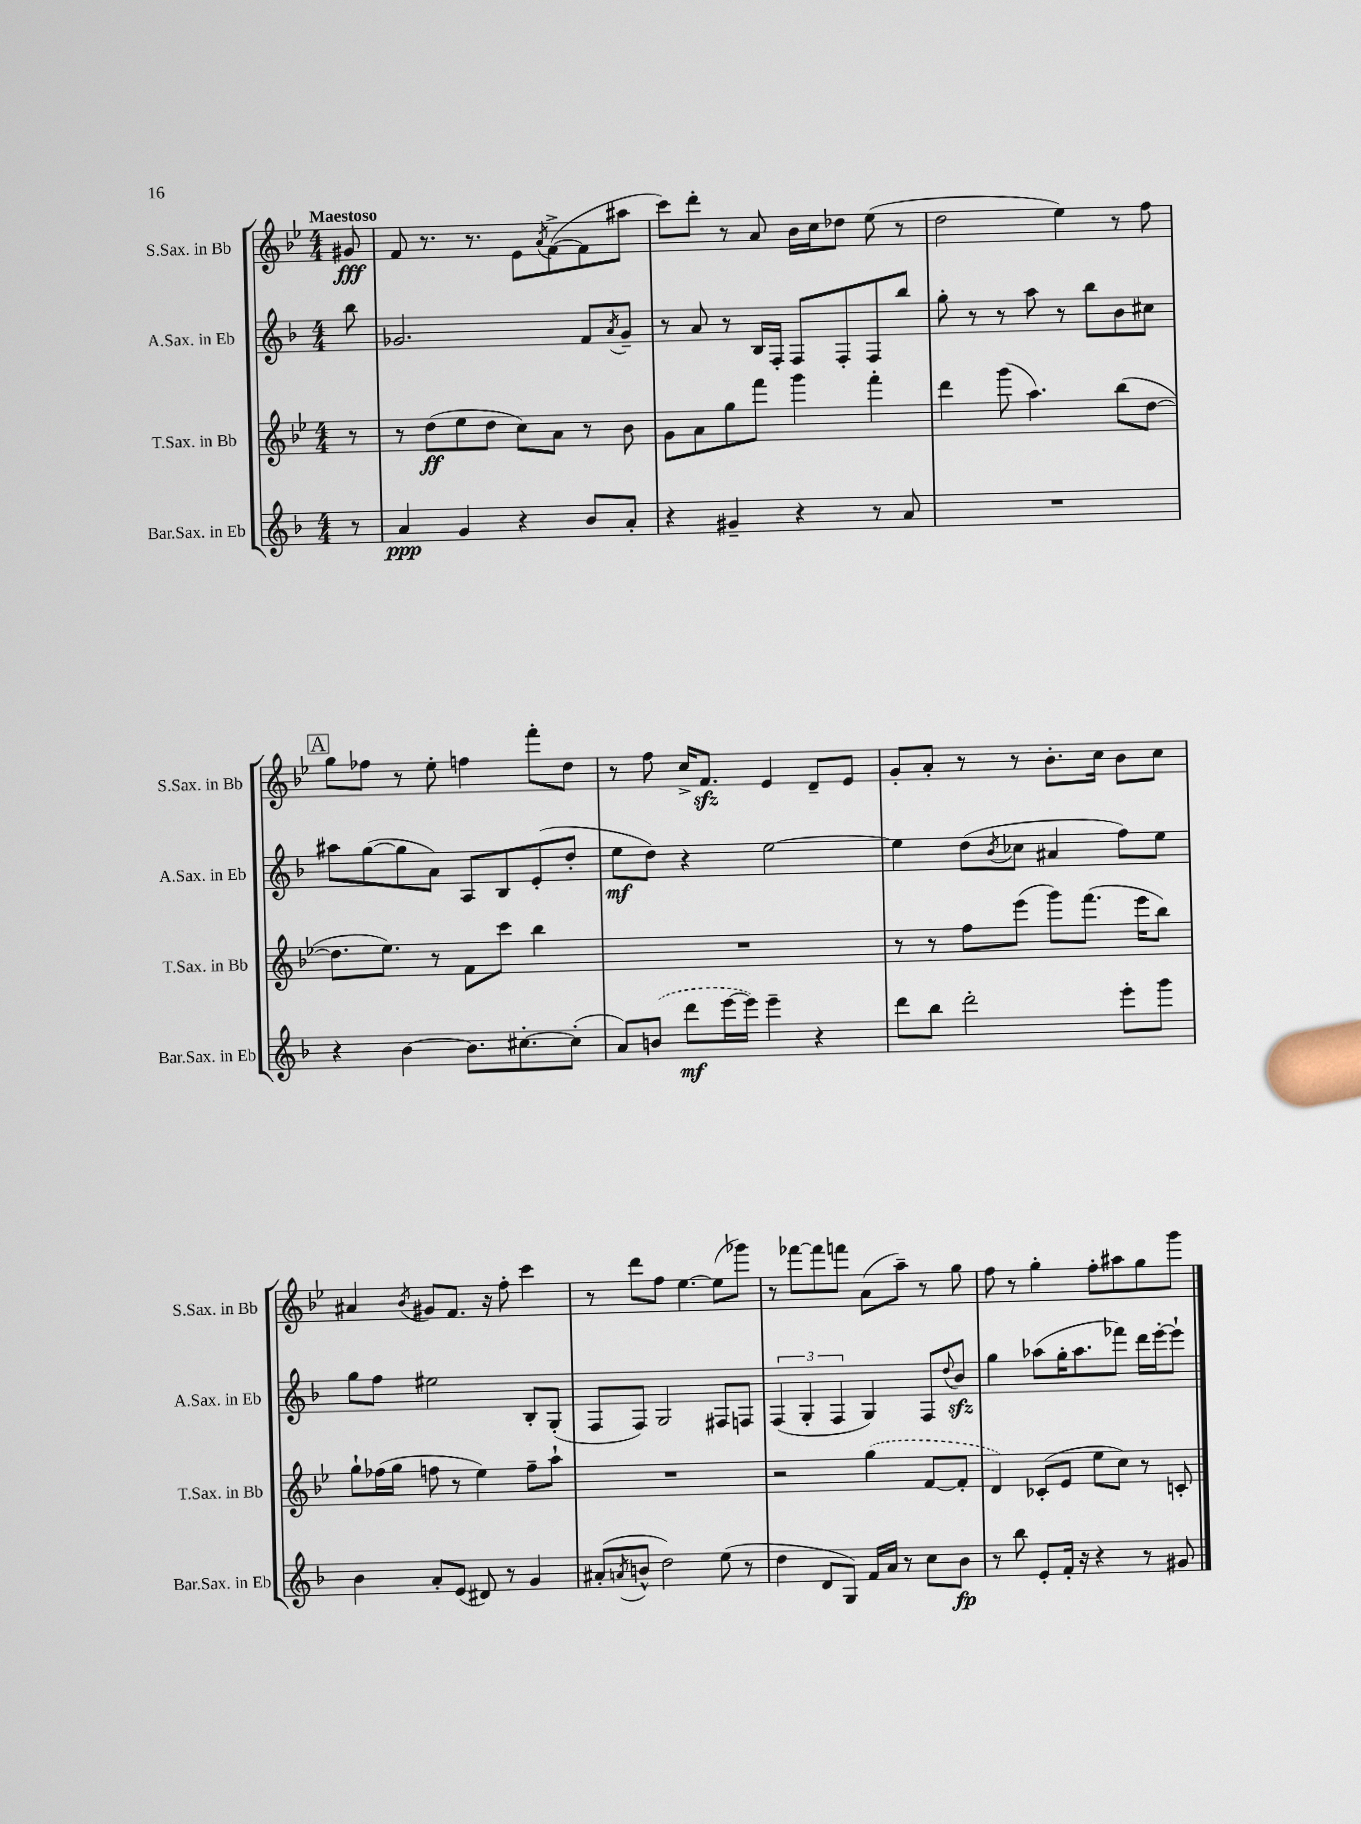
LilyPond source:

<<
\new StaffGroup <<
\new Staff = "s0" \with { instrumentName = "S.Sax. in Bb" shortInstrumentName = "S.Sax. in Bb" } {
    \clef treble \key bes \major \numericTimeSignature \time 4/4 \partial 8 \tempo "Maestoso"
    gis'8\fff |
    f'8 r8. r8. ees'8 \acciaccatura { a'8 } f'8~->( f'8 ais''8 |
    c'''8) d'''8-. r8 a'8 bes'16 c''16 des''8 ees''8( r8 |
    d''2 ees''4) r8 f''8 |
    \mark \markup { \box "A" } g''8 fes''8 r8 ees''8-. f''4 f'''8-. d''8 |
    r8 f''8 c''16-> f'8.\sfz ees'4 d'8-- ees'8 |
    g'8-. a'8-. r8 r8 bes'8.-. c''16 bes'8 c''8 |
    ais'4 \acciaccatura { bes'8 } gis'8 f'8. r16 f''8-. c'''4 |
    r8 d'''8 f''8 ees''4.~ ees''8( ges'''8) |
    r8 fes'''8~ fes'''8 f'''8 a'8( a''8--) r8 g''8 |
    f''8 r8 g''4-. f''8-. ais''8 g''8 g'''8 \bar "|." |
}
\new Staff = "s1" \with { instrumentName = "A.Sax. in Eb" shortInstrumentName = "A.Sax. in Eb" } {
    \clef treble \key f \major \numericTimeSignature \time 4/4 \partial 8
    bes''8 |
    ges'2. f'8 \acciaccatura { a'8 } ges'8-- |
    r8 a'8 r8 bes16 f16-. f8 f8-. f8 bes''8 |
    g''8-. r8 r8 a''8 r8 bes''8 bes'8 cis''8 |
    \mark \markup { \box "A" } ais''8 g''8~( g''8 a'8) a8 bes8 e'8-.( d''8-. |
    e''8\mf d''8) r4 e''2~ |
    e''4 d''8( \acciaccatura { bes'8 } ces''8 ais'4 f''8) e''8 |
    g''8 f''8 eis''2 bes8-. g8-.( |
    f8 f8) g2 fis8 f8 |
    \tuplet 3/2 { f4( g4-. f4 } g4) f8 \appoggiatura { d''8 } bes'8\sfz |
    g''4 aes''8( g''16-. aes''8. fes'''8) d'''16 e'''16~-. e'''8-! \bar "|." |
}
\new Staff = "s2" \with { instrumentName = "T.Sax. in Bb" shortInstrumentName = "T.Sax. in Bb" } {
    \clef treble \key bes \major \numericTimeSignature \time 4/4 \partial 8
    r8 |
    r8 d''8\ff( ees''8 d''8 c''8) a'8 r8 bes'8 |
    g'8 a'8 g''8 f'''8 g'''4 f'''4-. |
    d'''4 g'''8( a''4.) bes''8( d''8~ |
    \mark \markup { \box "A" } d''8. ees''8.) r8 f'8 c'''8 bes''4 |
    R1 |
    r8 r8 f''8 ees'''8( g'''8) f'''8.( ees'''16 bes''8) |
    g''8-! fes''16( g''16 f''8 r8 ees''4) f''8-- a''8-! |
    R1 |
    r2 \once \slurDashed g''4( f'8~ f'8-. |
    d'4) ces'8-.( ees'8 ees''8 c''8) r8 c'8-. \bar "|." |
}
\new Staff = "s3" \with { instrumentName = "Bar.Sax. in Eb" shortInstrumentName = "Bar.Sax. in Eb" } {
    \clef treble \key f \major \numericTimeSignature \time 4/4 \partial 8
    r8 |
    a'4\ppp g'4 r4 bes'8 a'8-. |
    r4 gis'4-- r4 r8 a'8 |
    R1 |
    \mark \markup { \box "A" } r4 bes'4~ bes'8. cis''8.~-. cis''8-.( |
    a'8) \once \slurDashed b'8( d'''8\mf e'''16~ e'''16) e'''4-- r4 |
    d'''8 bes''8 d'''2-. e'''8-. g'''8 |
    bes'4 a'8-. e'8( dis'8) r8 g'4 |
    ais'8-.( \acciaccatura { a'8 } b'8-^ d''2) e''8( r8 |
    d''4 d'8 g8) f'16 a'16 r8 c''8 bes'8\fp |
    r8 bes''8 e'8-. f'16-. r16 r4 r8 gis'8 \bar "|." |
}
>>
>>
\layout { \context { \Score \remove "Bar_number_engraver" } }
